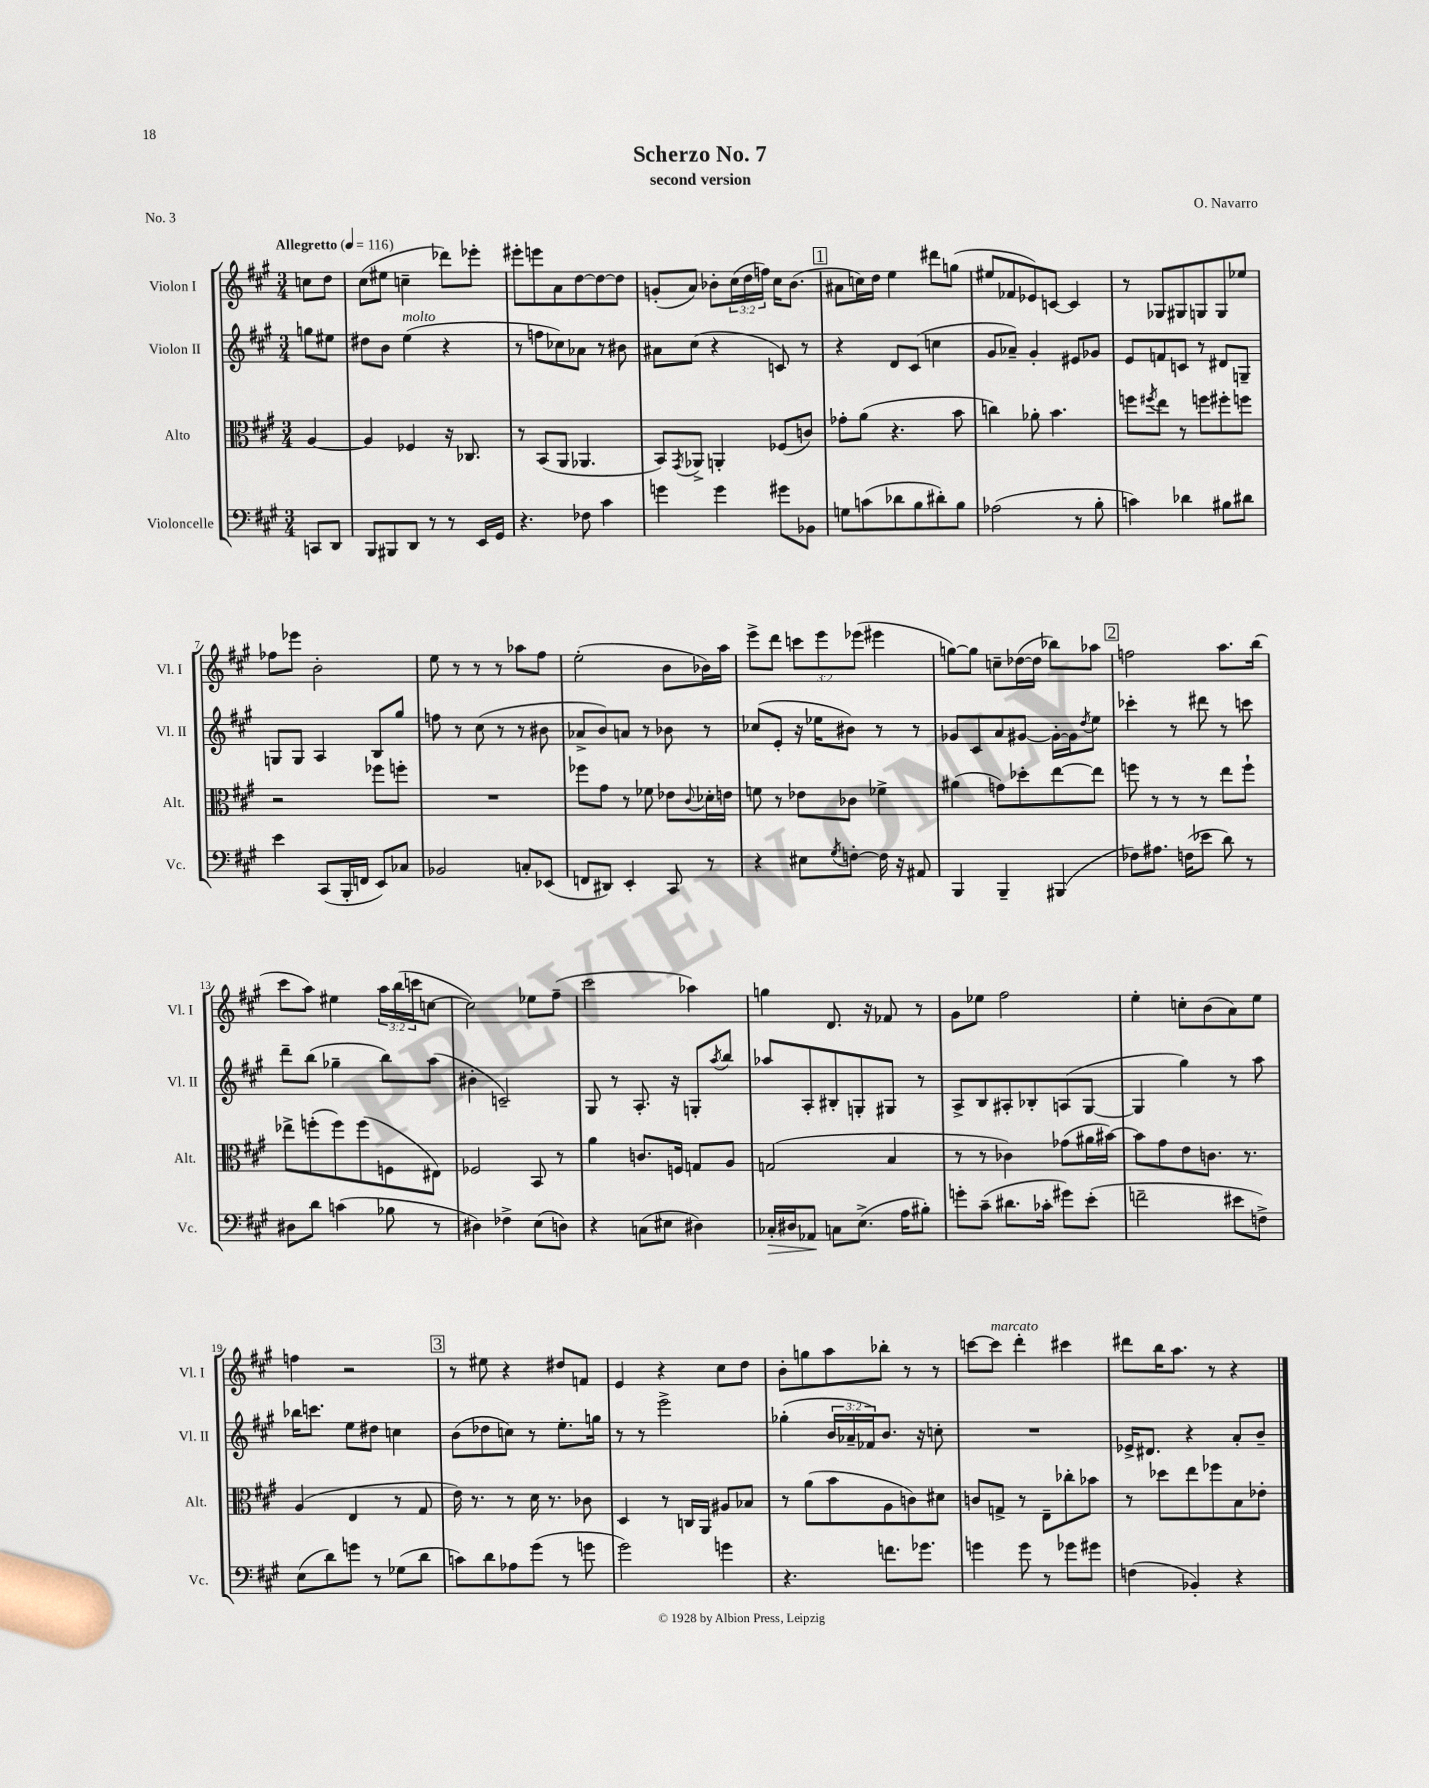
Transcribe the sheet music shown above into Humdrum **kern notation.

**kern	**dynam	**kern	**kern	**kern
*part4	*part4	*part3	*part2	*part1
*staff4	*staff4	*staff3	*staff2	*staff1
*I"Violoncelle	*	*I"Alto	*I"Violon II	*I"Violon I
*I'Vc.	*	*I'Alt.	*I'Vl. II	*I'Vl. I
*clefF4	*	*clefC3	*clefG2	*clefG2
*k[f#c#g#]	*	*k[f#c#g#]	*k[f#c#g#]	*k[f#c#g#]
*M3/4	*	*M3/4	*M3/4	*M3/4
*MM116	*	*MM116	*MM116	*MM116
=	=	=	=	=
!	!	!	!	!LO:TX:a:B:t=Allegretto
8CCn/L	.	[4A/	8ggn\L	8ccn\L
8DD/J	.	.	8ee#X\J	8dd\J
=1	=1	=1	=1	=1
8BBB/L	.	4A/]	8dd#X\L	(8cc#\L
8BBB#X/	.	.	8b\J	8ee#X\J
!	!	!	!LO:TX:a:i:t=molto	!
8DD/J	.	4F-X/	(4ee\	4ccn~\
8r	.	.	.	.
8r	.	16r	4r	8ddd-X\L)
.	.	8.C-X/	.	.
16EE/LL	.	.	.	8eee-X'\J
16GG#/JJ	.	.	.	.
=2	=2	=2	=2	=2
4.r	.	8r	8r	8eee#X'\L
.	.	(8BB/L	8ffn\L	8eeen\
.	.	8AA/J	8cc-X\)	8a\
8F-X\	.	4.AA-X/	8a-X\J	[8dd\
4c#\	.	.	8r	8dd\_
.	.	.	8b#X\	8dd\J]
=3	=3	=3	=3	=3
4gn\	.	8BB/L)	8a#X\L	(8gn'/L
.	.	8qGG#/	.	.
.	.	8AA-X^/J	(8cc#\J	8a/J)
4g\	.	4AAn'/	4r	8b-X'\L
.	.	.	.	(24cc#\L
.	.	.	.	24dd\
.	.	.	.	24ffn\JJ)
8g#X\L	.	(8F-X/L	8cn/)	16cc#\KL
.	.	.	.	(8.b-\J
8BB-X\J	.	8cn/J)	8r	.
!!LO:REH:place=s1:t=1
=4	=4	=4	=4	=4
8Gn\L	.	8g-X'\L	4r	8a#X\L
(8cn\	.	(8a\J	.	16ccn\L)
.	.	.	.	16dd\JJ
8d-X\	.	4.r	8d/L	4ee\
8B\	.	.	(8c#/J	.
8d#X'\)	.	.	4ccn\	8ddd#X\L
8B\J	.	8b\	.	(8ggn\J
=5	=5	=5	=5	=5
(2A-X\	.	4ccn\)	8g#/L	8ee#X/L
.	.	.	8a-X~/J)	8f-X/
.	.	8a-X'\	4g#'/	8e-X/)
.	.	4.b\	.	[8cn/J
8r	.	.	8e#X/L	4c/]
8B'\	.	.	8g-X/J	.
=6	=6	=6	=6	=6
4cn\)	.	8ffn\L	8e/L	8r
.	.	8qff#X/	.	.
.	.	8ee\J	8fn/	8G-X/L
4d-X\	.	8r	8cn/J	8G#X/
.	.	8ffn\L	8r	8Gn/
8B#X\L	.	8ff#X'\	8d#X/L	8G/
8d#X\J	.	8ffn\J	8Gn~/J	8ee-X/J
!!LO:LB:g=z
=7	=7	=7	=7	=7
4e\	.	2r	8Gn/L	8ff-X\L
.	.	.	8G/J	8eee-X\J
(8CC#/L	.	.	4A/	2b'\
16BBB'/L	.	.	.	.
16FFn/JJ	.	.	.	.
8EE/L)	.	8ff-X\L	8B/L	.
8C-X/J	.	8ffn'\J	8gg#/J	.
=8	=8	=8	=8	=8
2BB-X/	.	2.r	8ffn\	8ee\
.	.	.	8r	8r
.	.	.	(8cc#\	8r
.	.	.	8r	8r
8Cn'/L	.	.	8r	8aa-X\L
(8EE-X/J	.	.	8b#X\	8ff#\J
=9	=9	=9	=9	=9
8FFn/L	.	8ff-X\L	8a-X^/L	(2ee'\
8DD#X/J)	.	8g#\J	8b/)	.
4EE'/	.	8r	8an/J	.
.	.	8f-X\	8r	.
8CC#/	.	8e-X\L	8b-X\	8b\L
.	.	8qqc#/	.	.
8r	.	16d-X'\L	8r	16b-X\L)
.	.	16en\JJ	.	16aa\JJ
=10	=10	=10	=10	=10
4r	.	8fn\	(8cc-X/L	8eee^\L
.	.	8r	8e'/J	8ddd\J
8E#X\L	.	8e-X\L	16r	12cccn\L
.	.	.	16ee-X\KL	.
.	.	.	.	12eee\
8qG#/	.	.	.	.
[8Fn'\J	.	8c-X\J	8b#X\J)	.
.	.	.	.	(12eee-X\J
16F\]	.	4f-X^\	8r	4eee#X\
16r	.	.	.	.
8AA#X/	.	.	8r	.
=11	=11	=11	=11	=11
4BBB/	.	(4a#X\	8g-X/L	[8ggn\L)
.	.	.	8c#/	8gg\J]
4BBB~/	.	8gn\L)	8a/	8ccn~\L
.	.	8dd-X'\	[8g#X/J	([16dd-X\L
.	.	.	.	16dd-\JJ]
(4BBB#X/	.	[8ee\	16g#'\LL_	8bb-X\L)
.	.	.	16g#\J]	.
.	.	.	8qdd/	.
.	.	8ee\J]	8ee\J	8aa-X\J
!!LO:REH:place=s1:t=2
=12	=12	=12	=12	=12
8F-X\L)	.	8ffn\	4ccc-X'\	2ffn\
8.A#X\J	.	8r	.	.
.	.	8r	8r	.
(16Fn\KL	.	.	.	.
8e-X\J	.	8r	8ddd#X\	.
8d\)	.	8ee\L	8r	8.aa\L
8r	.	8ff`\J	8cccn\	.
.	.	.	.	(16bb\Jk
!!LO:LB:g=z
=13	=13	=13	=13	=13
8D#X\L	.	8ee-X^\L	8ddd~\L	8ccc#\L
8d\J	.	(8ffn'\	(8bb\J	8aa\J)
(4cn\	.	8ff\)	4gg-X~\	4ee#X\
.	.	(8ff\	.	.
8B-X\	.	8Fn\	8bb\L)	24aa\LL
.	.	.	.	(24bb\
.	.	.	.	24cccn\J
8r	.	8E#X\J)	(8aa\J	[8ccn\J
=14	=14	=14	=14	=14
4D#X\)	.	2F-X/	4b#X'\	2cc\])
4F-X^\	.	.	2cn~/)	.
(8E\L	.	8BB/	.	8ee-X\L
8Dn\J)	.	8r	.	(8ff#~\J
=15	=15	=15	=15	=15
4r	.	4a\	8G#/	2ccc#\
.	.	.	8r	.
(8Cn\L	.	8.cn/L	8.A'/	.
8E#X\J	.	.	.	.
.	.	16Fn/Jk	16r	.
4D#X\)	.	8Gn/L	8Gn'/L	4aa-X\)
.	.	.	8qaa/	.
.	.	8A/J	8bb/J	.
=16	=16	=16	=16	=16
!	!LO:HP:b	!	!	!
16C-X'/LL	>	(2Gn/	8aa-X/L	4ggn\
16D#X/J	.	.	.	.
8AA-X/J	.	.	8A'/	.
8Cn\L	]	.	8B#X'/	8.d/
(8.E^\J	.	.	8Gn'/	.
.	.	.	.	16r
.	.	4B/	8G#X/J	8f-X/
16A\KL	.	.	.	.
8B#X'\J)	.	.	8r	8r
=17	=17	=17	=17	=17
8gn'\L	.	8r	8A^/L	8g#\L
(8c#~\J	.	8r	8B/	8ee-X\J
8.d#X\L	.	4c-X\)	8A#X'/	2ff#\
.	.	.	8B-X'/	.
16c-X'\Jk	.	.	.	.
8g#X\L)	.	(8g-X\L	(8An/	.
(8e'\J	.	16a#X\L	[8G#/J	.
.	.	[16b#X\JJ)	.	.
=18	=18	=18	=18	=18
2fn~\	.	8b#\L]	4G#/]	4ee'\
.	.	8g#\	.	.
.	.	8e\	4gg#\)	8ccn'\L
.	.	8.cn\J	.	(8b\
8e#X\L	.	.	8r	8a\)
.	.	8.r	.	.
8Fn^\J)	.	.	8aa\	8ee\J
!!LO:LB:g=z
=19	=19	=19	=19	=19
(8E\L	.	(4A/	16bb-X\KL	4ffn\
.	.	.	8.cccn\J	.
8d\)	.	.	.	.
8gn\J	.	4E/	8ee\L	2r
8r	.	.	8dd#X\J	.
(8G-X\L	.	8r	4ccn\	.
8d\J	.	8G#/	.	.
!!LO:REH:place=s1:t=3
=20	=20	=20	=20	=20
8cn\L)	.	16e\)	(8b\L	8r
.	.	8.r	.	.
8d\	.	.	8dd-X\	8ee#X\
8A-X\	.	8r	8ccn\J)	4r
(8g#\J	.	16d\	8r	.
.	.	8.r	.	.
8r	.	.	8.ee'\L	8dd#X/L
8gn\	.	8c-X\	.	8fn/J
.	.	.	16ggn\Jk	.
=21	=21	=21	=21	=21
2g#\)	.	4D/	8r	4e/
.	.	.	8r	.
.	.	8r	2eee^\	4r
.	.	16Cn/LL	.	.
.	.	16AA/JJ	.	.
4gn\	.	8A#X/L	.	8cc#\L
.	.	8B-X/J	.	8dd\J
=22	=22	=22	=22	=22
4.r	.	8r	(4gg-X'\	8b'\L
.	.	(8a\L	.	8ggn\
.	.	8b\	24b/LL	8aa\
.	.	.	24a-X~/	.
.	.	.	24f-X/J)	.
8.fn\L	.	8A\	8.b/J	8bb-X'\J
.	.	8cn\)	.	8r
8.g-X\J	.	.	16r	.
.	.	8d#X\J	8ccn'\	8r
=23	=23	=23	=23	=23
4gn\	.	8cn/L	2.r	[8cccn\L
!	!	!	!	!LO:TX:a:i:t=marcato
.	.	8Gn^/J	.	8ccc\J]
8g\	.	8r	.	4ddd'\
8r	.	8E~\L	.	.
8g-X\L	.	8cc-X'\	.	4ccc#X\
8g#X\J	.	8b-X\J	.	.
=24	=24	=24	=24	=24
(4Fn\	.	8r	16e-X^/KL	8ddd#X\L
.	.	.	8.d#X/J	.
.	.	8dd-X\L	.	16bb\K
.	.	.	.	8.aa\J
4BB-X'/)	.	8ee\	4r	.
.	.	8ff-X\	.	8r
4r	.	8B\	8a'/L	4r
.	.	8e-X'\J	8b~/J	.
==	==	==	==	==
*-	*-	*-	*-	*-
